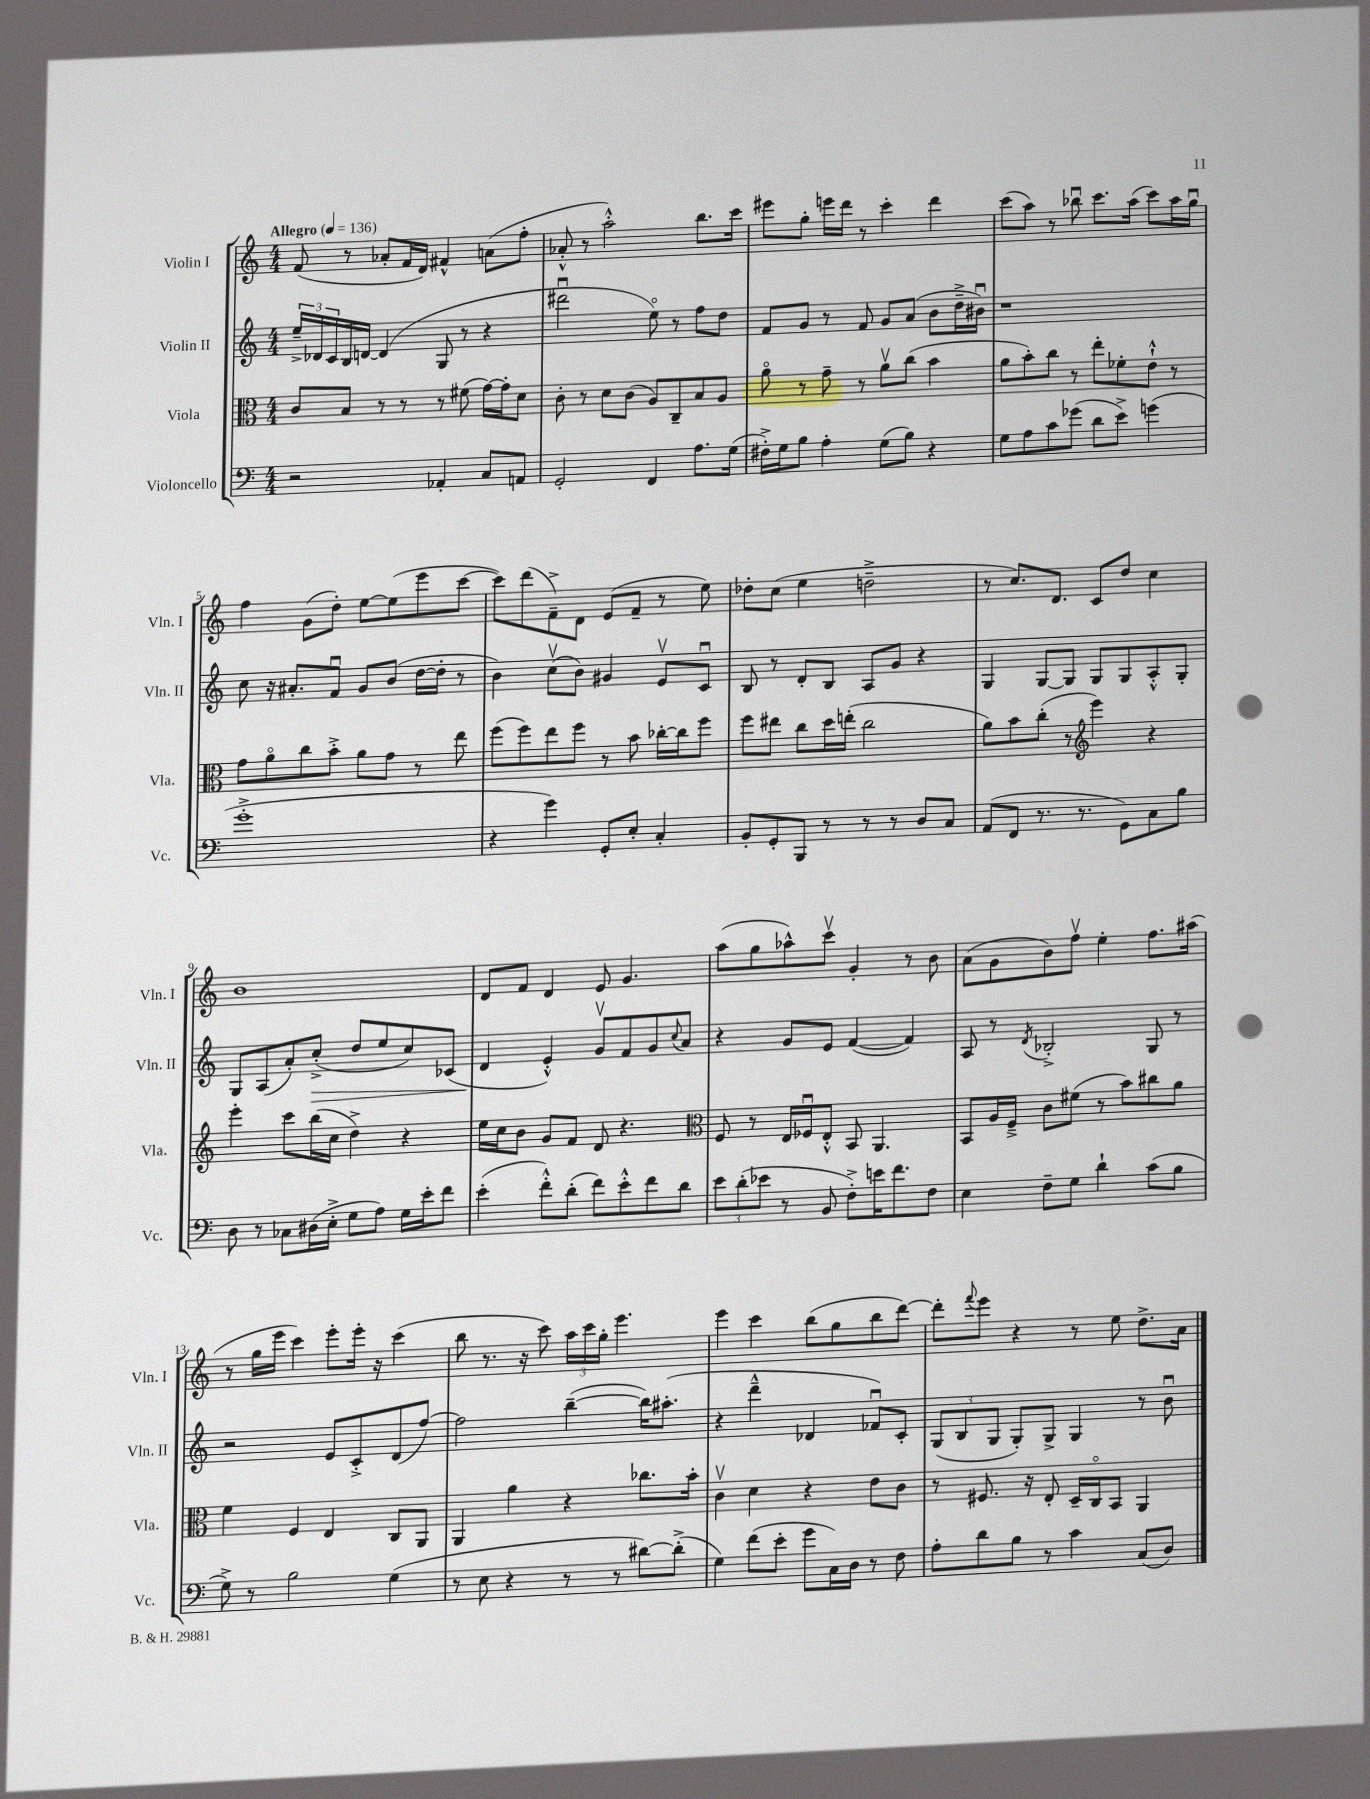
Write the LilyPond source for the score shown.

<<
\new StaffGroup <<
\new Staff = "s0" \with { instrumentName = "Violin I" shortInstrumentName = "Vln. I" } {
    \clef treble \key c \major \numericTimeSignature \time 4/4 \tempo "Allegro" 4 = 136
    f'8( r8 aes'8-. f'16 d'16) fis'4-^ a'8( f''8-. |
    aes'8-.-^ r8 a''2-.-^) b''8. c'''16 |
    eis'''8 g''8-. e'''16 d'''16 r8 c'''4-. d'''4 |
    c'''8( a''8) r8 bes''8\downbow c'''8. a''16( c'''8) a''16 g''16\downbow |
    f''4 g'8( d''8-.) e''8~ e''8( e'''8 c'''8~ |
    c'''8) d'''8( f'8--->) d'8 e'8( f'8-- r8 e''8) |
    des''8-. c''8( e''4 d''2---> |
    r8 c''8.) d'8. c'8 d''8 c''4 |
    b'1 |
    d'8 f'8 d'4 e'8 g'4. |
    a''8( g''8 aes''8-^) c'''8\upbow g'4-. r8 b'8 |
    a'8( g'8 b'8) f''8\upbow e''4-. f''8. ais''16( |
    r8 g''16 e'''16 c'''4) e'''8-. e'''16-. r16 c'''4( |
    b''8 r8. r16 c'''8) \tuplet 3/2 { a''16 c'''16 g''16-. } e'''4. |
    e'''4 c'''4 b''8( g''8 b''8 d'''8~) |
    d'''8-. \appoggiatura { f'''8 } e'''8 r4 r8 e''8 d''8.-> a'16 \bar "|." |
}
\new Staff = "s1" \with { instrumentName = "Violin II" shortInstrumentName = "Vln. II" } {
    \clef treble \key c \major \numericTimeSignature \time 4/4
    \tuplet 3/2 { e''16---> des'16 c'16 } b16 d'16~ d'4( g8 r8 r4 |
    dis'''2\downbow e''8\flageolet) r8 f''8 d''8 |
    f'8 g'8 r8 f'8 g'8 a'8( b'8 d''16---> bis'16\downbow) |
    r1 |
    c''8 r16 ais'8.-. f'8\downbow g'8 b'8( d''16~ d''16-. r8 |
    b'4) c''8\upbow( b'8) gis'4 e'8\upbow c'8\downbow |
    b8 r8 d'8-. b8 a8 g'8 r4 |
    g4 g8~ g8 g8 g8 a8-.-^ g8-. |
    g8 a8( a'8-.) c''8-.->\>( d''8 e''8 c''8) ces'8( |
    d'4\! e'4-.-^) g'8\upbow f'8 g'8 \appoggiatura { c''8 } a'8 |
    r4 g'8 e'8 f'4~( f'4) |
    a8 r8 \acciaccatura { d'8 } bes2-.-> g8 r8 |
    r2 e'8 c'8-.-> d'8( f''8~) |
    f''2 b''4~--( b''16) ais''8.-.( |
    r4 d'''4---^ des'4 fes'8\downbow) c'8-. |
    \tuplet 3/2 { g8( b8 g8 } g8-.) g8-> g4 r8 b'8\downbow \bar "|." |
}
\new Staff = "s2" \with { instrumentName = "Viola" shortInstrumentName = "Vla." } {
    \clef alto \key c \major \numericTimeSignature \time 4/4
    c'8 b8 r8 r8 r8 fis'8( g'16~) g'16-. d'8 |
    c'8-. r8 d'8 c'8( a8) c8-- b8 a8 |
    a'8\flageolet r8 g'8-- r8 a'8\upbow c''8( b'4 |
    a'8 b'8-.) c''8 r8 e''8-. fes'8-. e'8-!-^ r8 |
    g'8 a'8\flageolet c''8 b'8-.-> a'8 g'8 r8 e''8 |
    f''8( f''8) e''8 f''8 r8 b'8 ces''16~-. ces''16 f''8 |
    f''8 eis''8 c''8 d''16 e''16-.( c''2 |
    a'8) b'8 c''8-.( r8 \clef treble e'''4) r4 |
    e'''4-. c'''8 b''16( c''16 d''4->) r4 |
    e''16 c''16 b'8 g'8 f'8 d'8 r4. |
    \clef alto f8 r8 e16 fes16\downbow e8-.-^ b,8 a,4. |
    b,8 a16 f16---> c'8 fis'8( r8 b'8) cis''8 a'8 |
    f'4 f4 e4 c8 a,8 |
    a,4 a'4 r4 ces''8. b'16-. |
    c'4\upbow d'4 r4 e'8 c'8 |
    r8 fis8. r16 e8-. d16-- c16\flageolet b,8 a,4 \bar "|." |
}
\new Staff = "s3" \with { instrumentName = "Violoncello" shortInstrumentName = "Vc." } {
    \clef bass \key c \major \numericTimeSignature \time 4/4
    r2 aes,4-. c8 a,8 |
    g,2-. f,4 a8. g16( |
    fis16-.->) g16 b8 a4-. g8( b8) r4 |
    g8 a8 c'8 ges'8( d'8 e'8->) g'4( |
    g'1-.-> |
    r4 g'4) g,8-. e8-. c4-. |
    b,8-. g,8-. b,,8 r8 r8 r8 d8 c8 |
    a,8( f,8 r8. r8. g,8) c8 b8 |
    d8 r8 ces8 dis16( e16-.-> g8 a8) g16 e'16-. f'8 |
    e'4-.( f'8-.-^) d'8-.( f'8) e'8-.-^ f'8 d'8 |
    \tuplet 3/2 { e'8 d'8-.( ees'8 } r8 b,8 f8-.->) e'16 f'8. f8 |
    e4 f8-- g8 d'4-! c'8( b8 |
    g8->) r8 b2 g4( |
    r8 e8 r4 r8 r8 dis'8~) dis'8-.->( |
    g4) f'8( e'8-. g'8 c16) d16 r8 f8 |
    a8-. d'8 b8 r8 c'4 c8( d8) \bar "|." |
}
>>
>>
